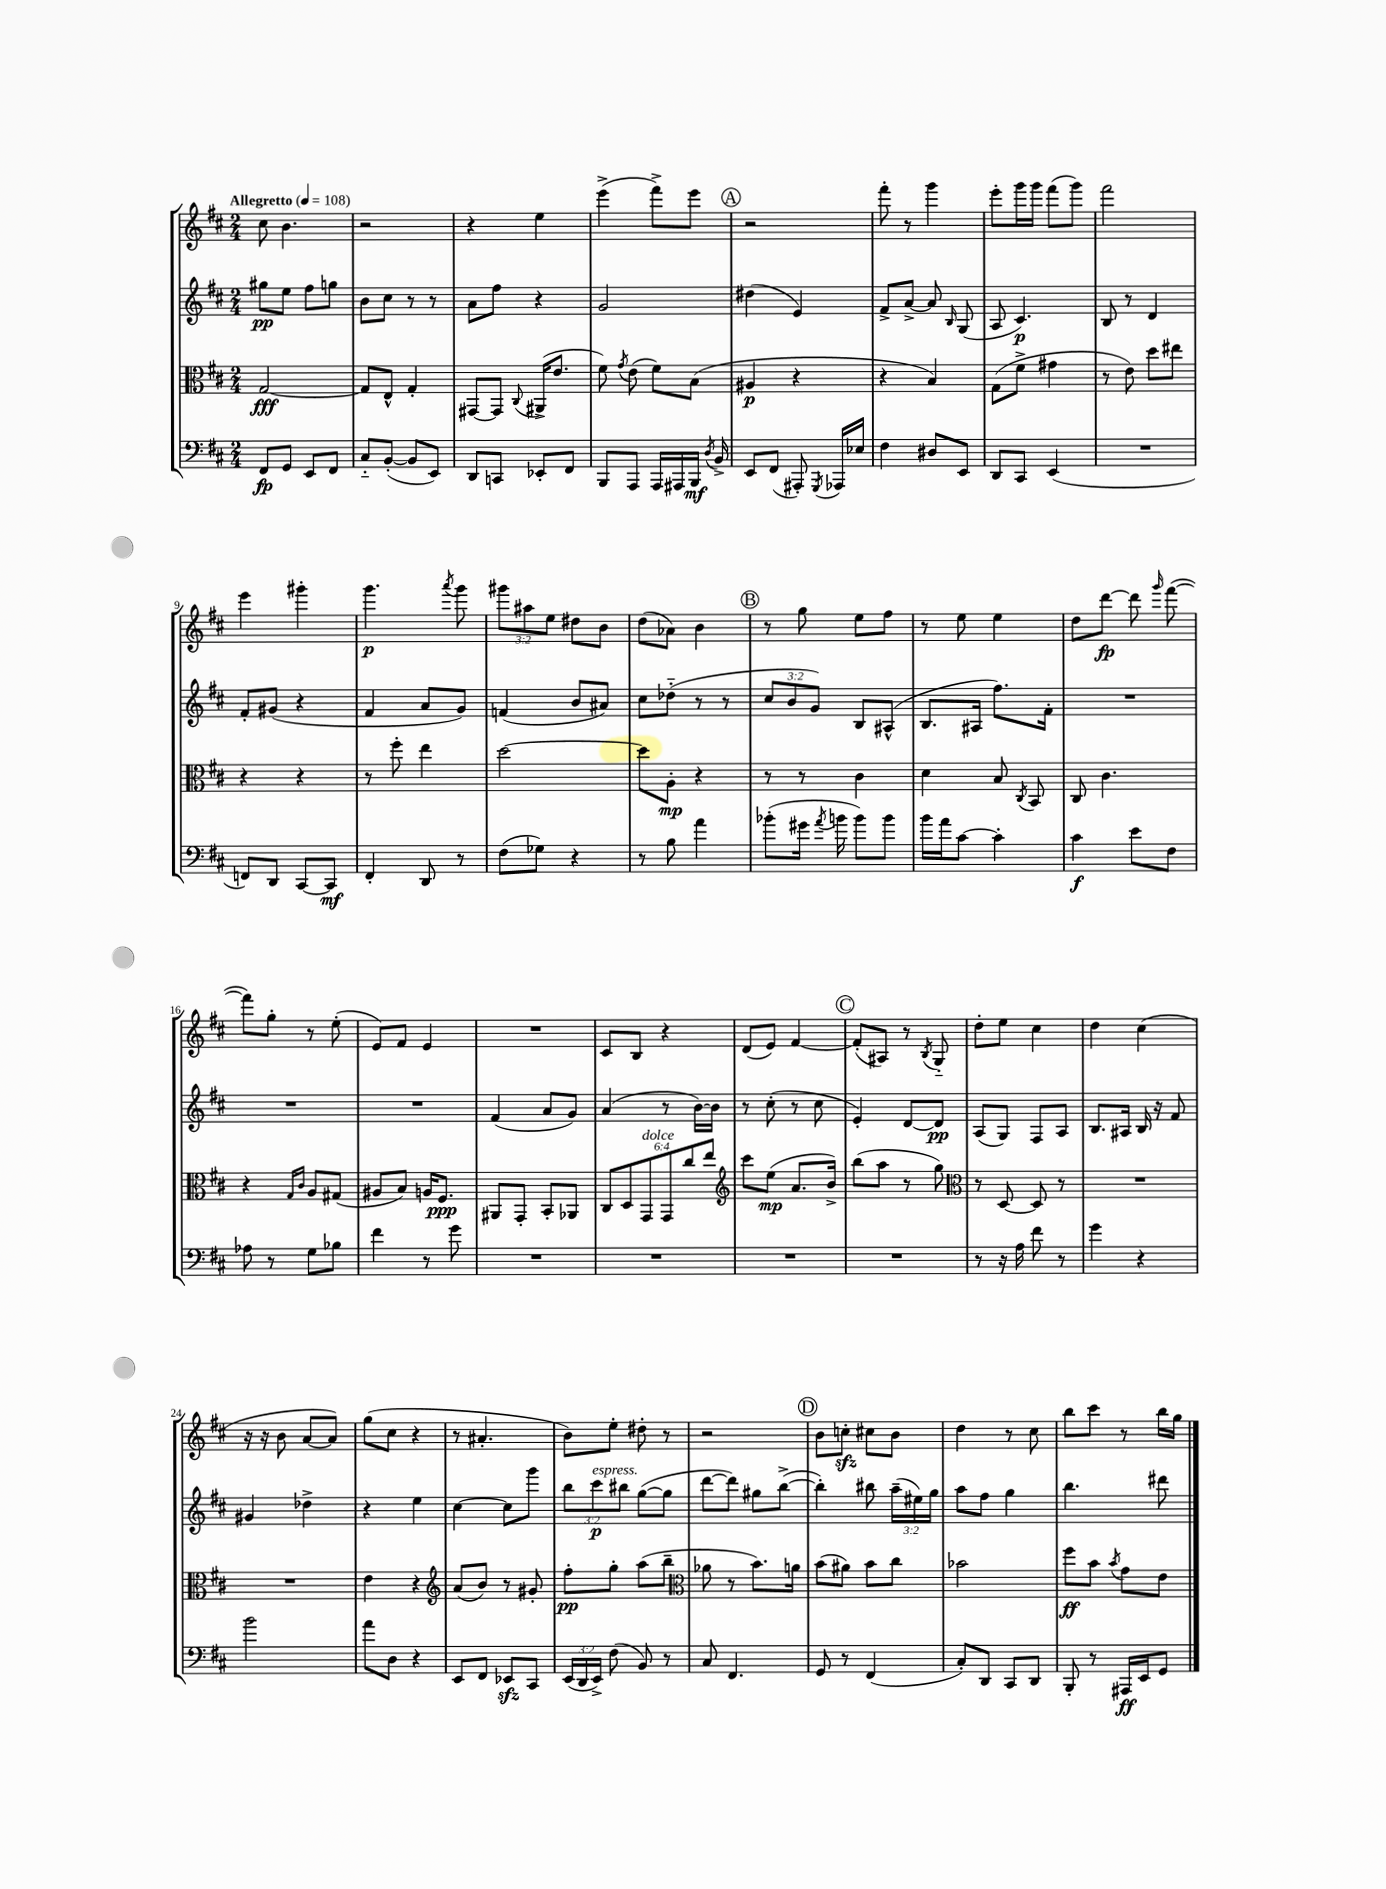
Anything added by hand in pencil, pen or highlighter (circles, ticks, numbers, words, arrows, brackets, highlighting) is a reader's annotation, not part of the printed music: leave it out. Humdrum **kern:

**kern	**kern	**kern	**kern
*staff4	*staff3	*staff2	*staff1
*clefF4	*clefC3	*clefG2	*clefG2
*k[f#c#]	*k[f#c#]	*k[f#c#]	*k[f#c#]
*M2/4	*M2/4	*M2/4	*M2/4
*MM108	*MM108	*MM108	*MM108
8FF#	[2G	8gg#	8cc#
8GG	.	8ee	4.b
8EE	.	8ff#	.
8FF#	.	8gg	.
=	=	=	=
8C#'~	8G]	8b	2r
([8BB'	8E^^	8cc#	.
8BB]	4G'	8r	.
8EE)	.	8r	.
=	=	=	=
8DD	[8GG#	8a	4r
8CC	8GG#]	8ff#	.
.	8qqC#	.	.
8EE-'	(16AA#^	4r	4ee
.	8.e	.	.
8FF#	.	.	.
=	=	=	=
8BBB	8f#)	2g	(4eee^
.	8qg	.	.
8AAA	(8e	.	.
16AAA	8f#)	.	8fff#^)
16AAA#	.	.	.
16BBB	(8B	.	8eee
8qD	.	.	.
16BB^	.	.	.
=	=	=	=
8EE	4A#	(4dd#	2r
(8FF#	.	.	.
8AAA#')	4r	4e)	.
8qGGG	.	.	.
16AAA-	.	.	.
16E-	.	.	.
=	=	=	=
4F#	4r	8f#^	8fff#'
.	.	[8a^	8r
8D#	4B)	8a]	4ggg
.	.	16qqB	.
8EE	.	(8G	.
=	=	=	=
8DD	(8G	8A	8eee'
8CC#	8f#^	4.c#)	16ggg
.	.	.	16ggg
(4EE	4g#	.	(8fff#
.	.	.	8ggg)
=	=	=	=
2r	8r	8B	2fff#
.	8e)	8r	.
.	8dd	4d	.
.	8ee#	.	.
=	=	=	=
8FF)	4r	8f#'	4eee
8DD	.	(8g#	.
[8CC#	4r	4r	4ggg#'
8CC#]	.	.	.
=	=	=	=
4FF#'	8r	4f#	4.ggg
.	8ff#'	.	.
8DD	4ee	8a	.
.	.	.	8qaaa
8r	.	8g)	8ggg
=	=	=	=
(8F#	[2dd	(4f	12ggg#
.	.	.	12aa#
8G-)	.	.	.
.	.	.	12ee
4r	.	8b	8dd#
.	.	8a#)	8b
=	=	=	=
8r	8dd]	8cc#	(8dd
8B	8A'	(8dd-'~	8a-)
4a	4r	8r	4b
.	.	8r	.
=	=	=	=
(8b-'	8r	12cc#	8r
.	.	12b	.
16g#	8r	.	8gg
.	.	12g)	.
8qa	.	.	.
16b	.	.	.
8b)	4c#	8B	8ee
8b	.	(8A#^^	8ff#
=	=	=	=
16b	4d	8.B	8r
16a	.	.	.
[8c#	.	.	8ee
.	.	16A#	.
4c#']	8B	8.ff#)	4ee
.	8qC#	.	.
.	8BB	.	.
.	.	16f#'	.
=	=	=	=
4c#	8C#	2r	8dd
.	4.c#	.	[8ddd
8e	.	.	8ddd]
.	.	.	16qqggg
8F#	.	.	([8fff#
=	=	=	=
8A-	4r	2r	8fff#])
8r	.	.	8gg'
.	16qqG	.	.
.	16qqc#	.	.
8G	8A	.	8r
8B-	(8G#	.	(8ee'
=	=	=	=
4f#	8A#	2r	8e)
.	8B)	.	8f#
8r	16A	.	4e
.	8.F#	.	.
8g	.	.	.
=	=	=	=
2r	8AA#	(4f#	2r
.	8GG'	.	.
.	8BB'	8a	.
.	8AA-	8g)	.
=	=	=	=
2r	12C#	(4a	8c#
.	12D	.	.
.	.	.	8B
.	12GG	.	.
.	12GG	8r	4r
.	12cc#	.	.
.	.	[16b)	.
.	12ee	.	.
.	.	16b]	.
=	=	=	=
*	*clefG2	*	*
2r	8ccc#	8r	(8d
.	(8ee	(8cc#'	8e)
.	8.a	8r	[4f#
.	.	8cc#	.
.	16b^)	.	.
=	=	=	=
2r	(8bb	4e')	(8f#']
.	8aa	.	8A#)
.	8r	[8d	8r
.	.	.	8qB
.	8gg)	8d]	8G'~
=	=	=	=
*	*clefC3	*	*
8r	8r	(8A	8dd'
16r	[8D	8G)	8ee
16A	.	.	.
8f#	8D]	8F#	4cc#
8r	8r	8A	.
=	=	=	=
4g	2r	8.B	4dd
.	.	16A#	.
4r	.	16B	(4cc#
.	.	16r	.
.	.	8f#	.
=	=	=	=
2b	2r	4g#	16r
.	.	.	16r
.	.	.	8b
.	.	4dd-^	[8a
.	.	.	8a])
=	=	=	=
8a	4e	4r	(8gg
8D	.	.	8cc#
4r	4r	4ee	4r
=	=	=	=
*	*clefG2	*	*
8EE	(8a	[4cc#	8r
8FF#	8b)	.	4.a#'
8EE-	8r	8cc#]	.
8CC#	8g#'	8ggg	.
=	=	=	=
(24EE	8ff#'	12bb	8b)
24DD	.	.	.
24EE^)	.	12ccc#	.
(8F#	8gg'	.	8ee'
.	.	12bb#	.
8BB)	(8aa	([8gg	8dd#'
8r	8bb~	8gg]	8r
=	=	=	=
*	*clefC3	*	*
8C#	8a-	[8ddd	2r
4.FF#	8r	8ddd])	.
.	8.b)	8gg#	.
.	.	([8bb^	.
.	16a	.	.
=	=	=	=
8GG	(8b	4bb'])	8b
8r	8a#)	.	8cc'
(4FF#	8b	8bb#	8cc#
.	8cc#	(24aa~	8b
.	.	24ee#)	.
.	.	24gg	.
=	=	=	=
8C#')	2b-	8aa	4dd
8DD	.	8ff#	.
8CC#	.	4gg	8r
8DD	.	.	8cc#
=	=	=	=
8BBB'	8ff#	4.bb	8bb
8r	8b	.	8ccc#
.	8qb	.	.
16AAA#	8g	.	8r
16EE	.	.	.
8GG	8e	8ddd#	16bb
.	.	.	16gg
==	==	==	==
*-	*-	*-	*-
